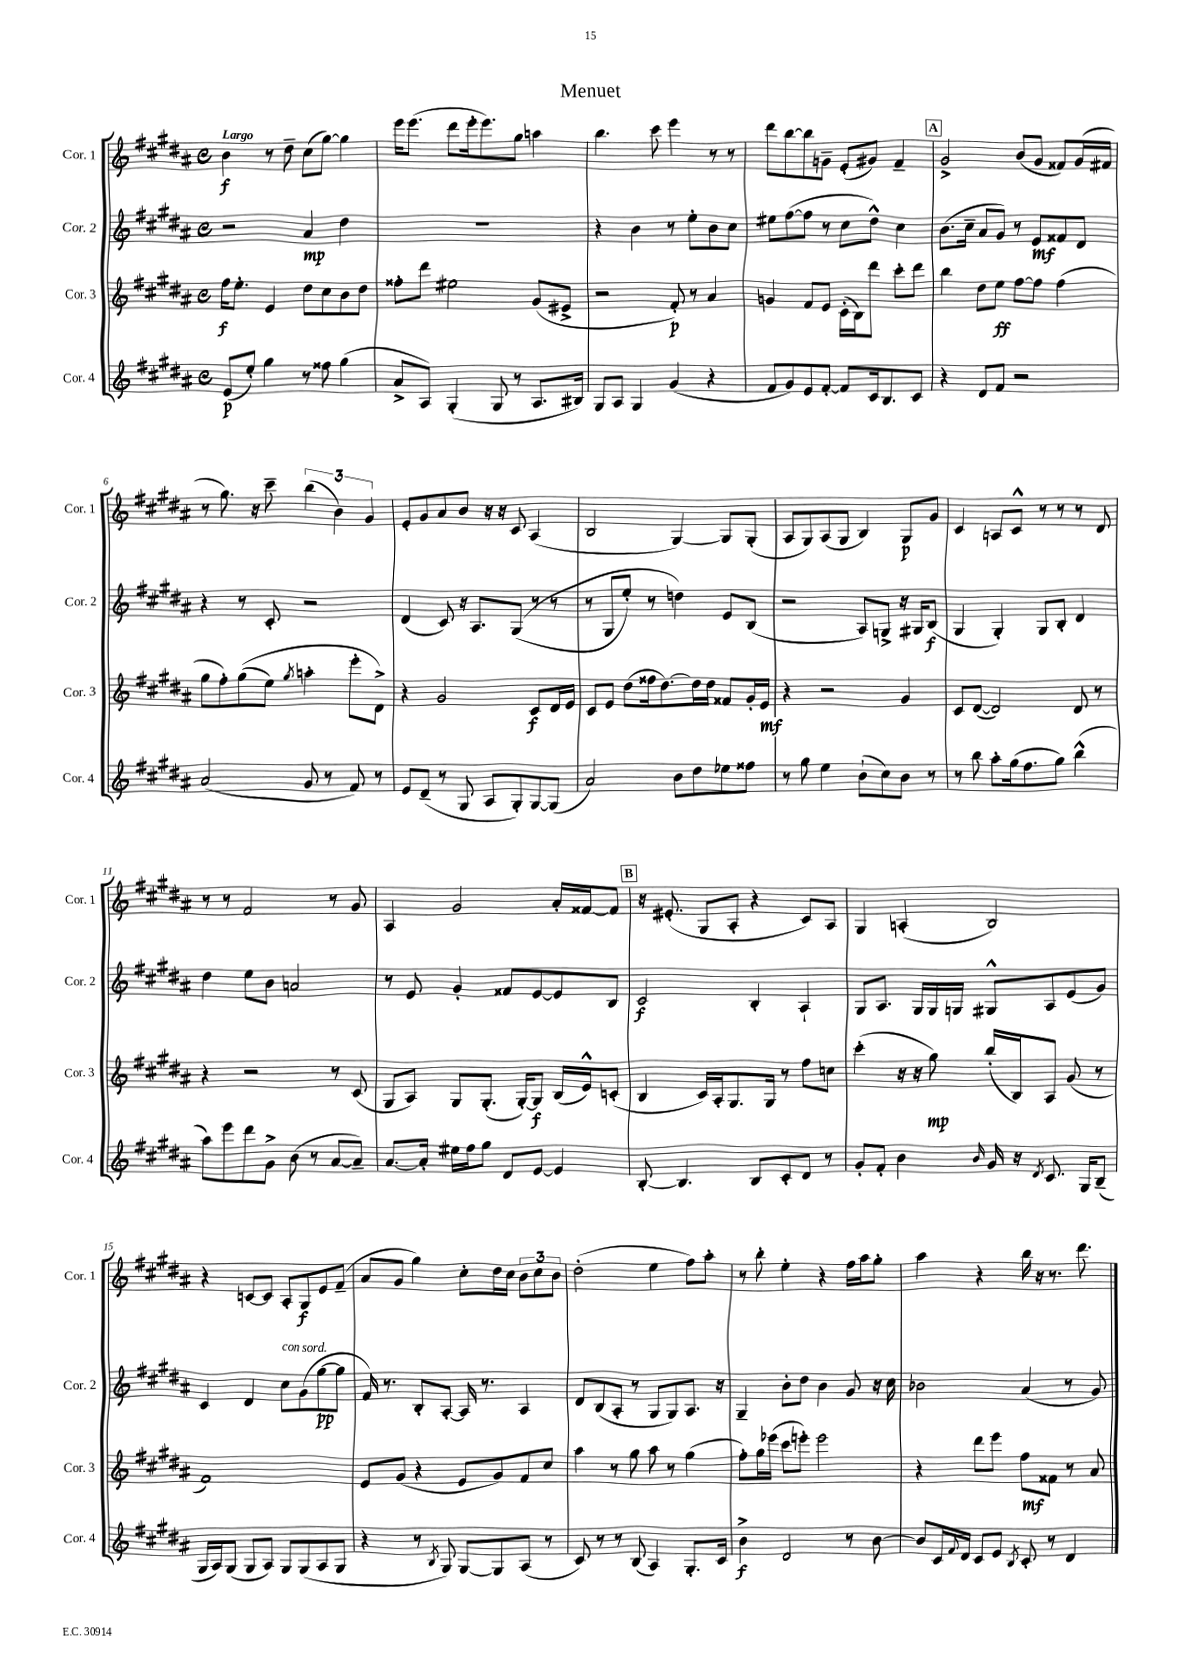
\header { title = "Menuet" }
<<
\new StaffGroup <<
\new Staff = "s0" \with { instrumentName = "Cor. 1" shortInstrumentName = "Cor. 1" } {
    \clef treble \key b \major \defaultTimeSignature \time 4/4 \tempo "Largo"
    b'4\f r8 dis''8-- cis''8( gis''8~) gis''4 |
    e'''16 e'''8.( dis'''8 e'''16-. e'''8.) gis''8 a''4 |
    b''4. cis'''8 e'''4 r8 r8 |
    dis'''8 b''8~ b''8 g'8-- e'8-.( gis'8) fis'4-- |
    \mark \markup { \box "A" } gis'2-> b'8( gis'8 fisis'8) gis'16( fis'16 |
    r8 gis''8.) r16 cis'''8-- \tuplet 3/2 { b''4( b'4) gis'4 } |
    e'8-. gis'8 ais'8 b'8 r16 r16 cis'8 ais4( |
    b2 gis4~) gis8 gis8-.( |
    ais8 gis8) ais8( gis8 b4) gis8\p gis'8 |
    cis'4 a8 cis'8-^ r8 r8 r8 dis'8 |
    r8 r8 fis'2 r8 gis'8 |
    ais4 gis'2 ais'16-. fisis'16~ fisis'8 |
    \mark \markup { \box "B" } r16 eis'8.-.( gis8 ais8-. r4 cis'8) ais8 |
    gis4 a4-.( b2) |
    r4 c'8~ c'8 ais8-. gis8\f e'8 fis'8--( |
    ais'8 gis'8 gis''4) cis''8-. dis''16 cis''16 \tuplet 3/2 { b'8 cis''8 b'8 } |
    dis''2-.( e''4 fis''8) ais''8-. |
    r8 b''8-. e''4-. r4 fis''16 ais''16 gis''8-. |
    ais''4 r4 b''16 r16 r8. dis'''8. \bar "|." |
}
\new Staff = "s1" \with { instrumentName = "Cor. 2" shortInstrumentName = "Cor. 2" } {
    \clef treble \key b \major \defaultTimeSignature \time 4/4
    r2 ais'4\mp dis''4 |
    R1 |
    r4 b'4 r8 e''8-. b'8 cis''8 |
    eis''8 fis''8~( fis''8 r8 cis''8 dis''8-^) cis''4 |
    \mark \markup { \box "A" } b'8.( cis''16-- ais'8 gis'8) r8 e'8\mf fisis'8 dis'8 |
    r4 r8 cis'8-. r2 |
    dis'4( cis'8) r16 ais8. gis8(\( r8 r8 |
    r8 gis8 e''8-.) r8 d''4\) e'8 b8( |
    r2 ais8) g8-> r16 gis16 b8\f( |
    gis4 gis4-.) gis8 b8-. dis'4 |
    dis''4 e''8 b'8 a'2 |
    r8 e'8 gis'4-. fisis'8 e'8~ e'8 b8 |
    \mark \markup { \box "B" } cis'2\f b4-. ais4-! |
    gis8 ais8. gis16 gis16 g16 gis8-^ ais8 e'8( gis'8) |
    cis'4 dis'4 cis''8^\markup { \italic "con sord." } gis'8( gis''8~\pp gis''8 |
    fis'16) r8. b8-. ais8~-. ais16 r8. ais4 |
    dis'8 b8( ais8-. r8 gis8 gis8) ais8. r16 |
    gis4-- b'8-. dis''8 b'4 gis'8 r16 cis''16 |
    bes'2 ais'4( r8 gis'8) \bar "|." |
}
\new Staff = "s2" \with { instrumentName = "Cor. 3" shortInstrumentName = "Cor. 3" } {
    \clef treble \key b \major \defaultTimeSignature \time 4/4
    fis''16\f e''8.-. e'4 dis''8 cis''8 b'8 dis''8 |
    fisis''8-. dis'''8 eis''2 gis'8( eis'8-> |
    r2 fis'8-.\p) r8 ais'4 |
    g'4 fis'8 e'8 cis'16-.( b16) dis'''8 cis'''8-. dis'''8 |
    \mark \markup { \box "A" } b''4 dis''8 e''8\ff fis''8~ fis''8 fis''4( |
    gis''8 fis''8-.) gis''8(\( e''8) \acciaccatura { gis''8 } a''4-. e'''8-. dis'8->\) |
    r4 gis'2 cis'8\f dis'16 e'16 |
    cis'8 e'8 dis''8( fisis''16 dis''8.~) dis''16 dis''16 fisis'8 gis'16-. e'16\mf |
    r4 r2 gis'4 |
    cis'8 dis'8~( dis'2) dis'8 r8 |
    r4 r2 r8 cis'8( |
    gis8 ais8) gis8 gis8.-.( gis16~-.) gis8\f b16( e'16-^) c'8-.( |
    \mark \markup { \box "B" } b4 cis'16) ais16-. gis8. gis16 r8 fis''8 c''8 |
    cis'''4-.( r16 r16 gis''8\mp) b''16-.( b16) ais8 gis'8( r8 |
    fis'1) |
    e'8 gis'8( r4 e'8 gis'8) fis'8 cis''8 |
    ais''4 r8 gis''8 ais''8 r8 gis''4( |
    fis''8-.) gis''16 ees'''16( cis'''8 e'''8-.) e'''2 |
    r4 dis'''8 e'''8 fis''8\mf fisis'8 r8 ais'8 \bar "|." |
}
\new Staff = "s3" \with { instrumentName = "Cor. 4" shortInstrumentName = "Cor. 4" } {
    \clef treble \key b \major \defaultTimeSignature \time 4/4
    e'8\p( e''8-.) gis''4 r8 fisis''8 gis''4( |
    ais'8-> ais8) gis4-.( gis8 r8 ais8. bis16) |
    gis8 ais8 gis4 gis'4( r4 |
    fis'8 gis'8) e'8 fis'8~-. fis'8 cis'16 b8. cis'8 |
    \mark \markup { \box "A" } r4 dis'8 fis'8 r2 |
    ais'2( gis'8 r8 fis'8) r8 |
    e'8 dis'8--( r8 gis8 ais8 gis8-.) gis8~ gis8( |
    ais'2) b'8 dis''8 ees''8 fisis''8 |
    r8 gis''8 e''4 b'8-!( cis''8) b'8 r8 |
    r8 b''8 ais''8-. gis''16( fis''8. gis''8) b''4-^( |
    ais''8) e'''8 dis'''8 gis'8-> b'8( r8 ais'8~ ais'8--) |
    ais'8.~ ais'16-. eis''16 fis''16 gis''8 dis'8 e'8~ e'4 |
    \mark \markup { \box "B" } b8~-. b4. b8 cis'8-. dis'8 r8 |
    gis'8-. fis'8-. b'4 \grace { b'16 } gis'16 r16 \acciaccatura { dis'8 } cis'8. gis16 b8--( |
    gis16 ais16) gis8( gis8 ais8) gis8 gis8( ais8 gis8 |
    r4 r8 \acciaccatura { b8 } gis8) gis8~ gis8 ais8( r8 |
    cis'8) r8 r8 b8( ais4) gis8.-. cis'16 |
    b'4->\f dis'2 r8 b'8~ |
    b'8 cis'16 \appoggiatura { fis'8 } dis'16 cis'8 e'8 \acciaccatura { b8 } cis'8-. r8 dis'4 \bar "|." |
}
>>
>>
